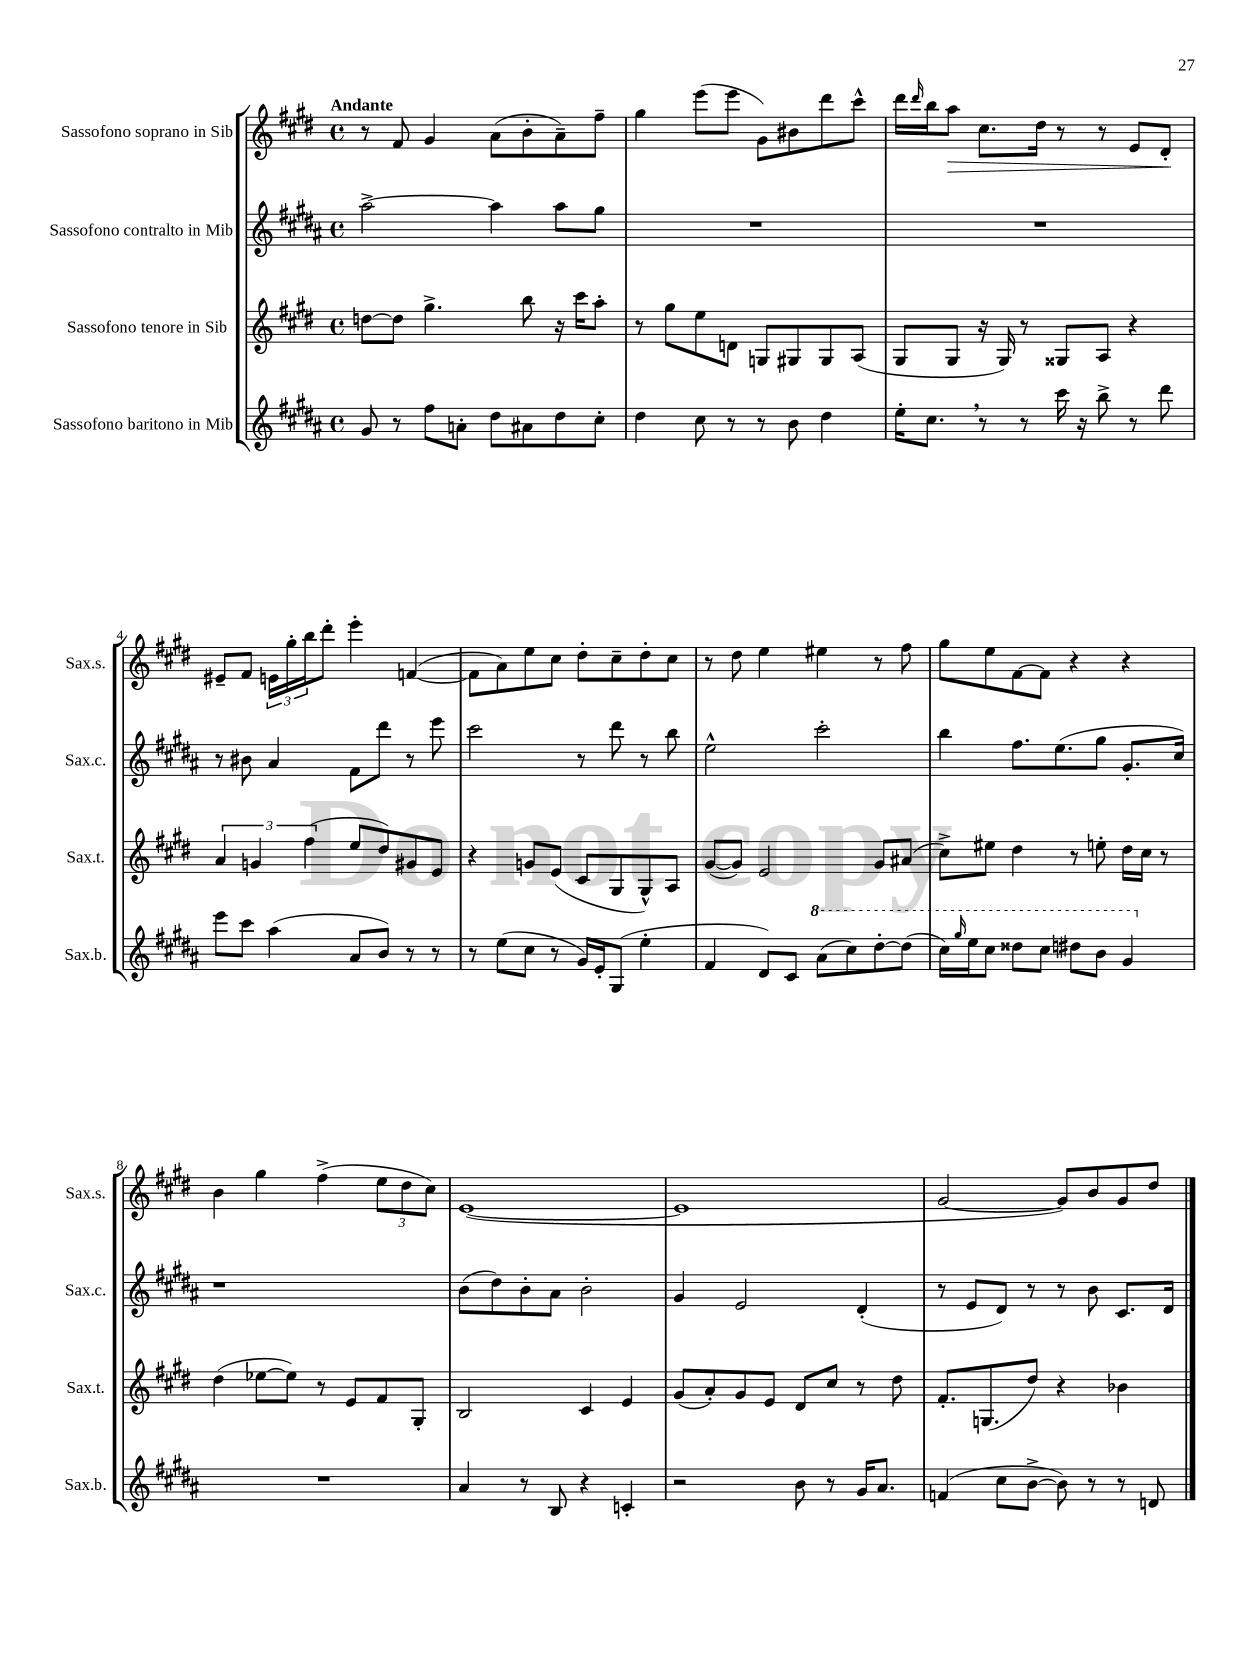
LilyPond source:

<<
\new StaffGroup <<
\new Staff = "s0" \with { instrumentName = "Sassofono soprano in Sib" shortInstrumentName = "Sax.s." } {
    \clef treble \key e \major \defaultTimeSignature \time 4/4 \tempo "Andante"
    r8 fis'8 gis'4 a'8( b'8-. a'8--) fis''8-- |
    gis''4 e'''8( e'''8 gis'8) bis'8 dis'''8 cis'''8-^ |
    dis'''16 \grace { dis'''16 } b''16 a''8\> cis''8. dis''16 r8 r8 e'8 dis'8-.\! |
    eis'8-- fis'8 \tuplet 3/2 { e'16 gis''16-. b''16 } dis'''8-. e'''4-. f'4~( |
    f'8 a'8) e''8 cis''8 dis''8-. cis''8-- dis''8-. cis''8 |
    r8 dis''8 e''4 eis''4 r8 fis''8 |
    gis''8 e''8 fis'8~ fis'8 r4 r4 |
    b'4 gis''4 fis''4->( \tuplet 3/2 { e''8 dis''8 cis''8) } |
    e'1~( |
    e'1 |
    gis'2~ gis'8) b'8 gis'8 dis''8 \bar "|." |
}
\new Staff = "s1" \with { instrumentName = "Sassofono contralto in Mib" shortInstrumentName = "Sax.c." } {
    \clef treble \key b \major \defaultTimeSignature \time 4/4
    ais''2~-> ais''4 ais''8 gis''8 |
    R1 |
    R1 |
    r8 bis'8 ais'4 fis'8 dis'''8 r8 e'''8 |
    cis'''2 r8 dis'''8 r8 b''8 |
    e''2-^ cis'''2-. |
    b''4 fis''8. e''8.( gis''8 gis'8.-. cis''16) |
    r1 |
    b'8( dis''8) b'8-. ais'8 b'2-. |
    gis'4 e'2 dis'4-.( |
    r8 e'8 dis'8) r8 r8 b'8 cis'8. dis'16 \bar "|." |
}
\new Staff = "s2" \with { instrumentName = "Sassofono tenore in Sib" shortInstrumentName = "Sax.t." } {
    \clef treble \key e \major \defaultTimeSignature \time 4/4
    d''8~ d''8 gis''4.-> b''8 r16 cis'''16 a''8-. |
    r8 gis''8 e''8 d'8 g8 gis8 gis8 a8( |
    gis8 gis8 r16 gis16) r8 gisis8 a8 r4 |
    \tuplet 3/2 { a'4 g'4 fis''4( } e''8 dis''8) gis'8 e'8 |
    r4 g'8 e'8( cis'8 gis8 gis8-^) a8 |
    gis'8~( gis'8) e'2 gis'8 ais'8( |
    cis''8->) eis''8 dis''4 r8 e''8-. dis''16 cis''16 r8 |
    dis''4( ees''8~ ees''8) r8 e'8 fis'8 gis8-. |
    b2 cis'4 e'4 |
    gis'8( a'8-.) gis'8 e'8 dis'8 cis''8 r8 dis''8 |
    fis'8.-. g8.( dis''8) r4 bes'4 \bar "|." |
}
\new Staff = "s3" \with { instrumentName = "Sassofono baritono in Mib" shortInstrumentName = "Sax.b." } {
    \clef treble \key b \major \defaultTimeSignature \time 4/4
    gis'8 r8 fis''8 a'8-. dis''8 ais'8 dis''8 cis''8-. |
    dis''4 cis''8 r8 r8 b'8 dis''4 |
    e''16-. cis''8. \breathe r8 r8 cis'''16 r16 b''8-> r8 dis'''8 |
    e'''8 cis'''8 ais''4( ais'8 b'8) r8 r8 |
    r8 e''8( cis''8 r8 gis'16) e'16-. gis8( e''4-. |
    fis'4 dis'8) cis'8 \ottava #1 ais''8( cis'''8) dis'''8~-. dis'''8( |
    cis'''16) \grace { gis'''16 } e'''16 cis'''8 disis'''8 cis'''8 dis'''8 b''8 gis''4 \ottava #0 |
    R1 |
    ais'4 r8 b8 r4 c'4-. |
    r2 b'8 r8 gis'16 ais'8. |
    f'4( cis''8 b'8~-> b'8) r8 r8 d'8 \bar "|." |
}
>>
>>
